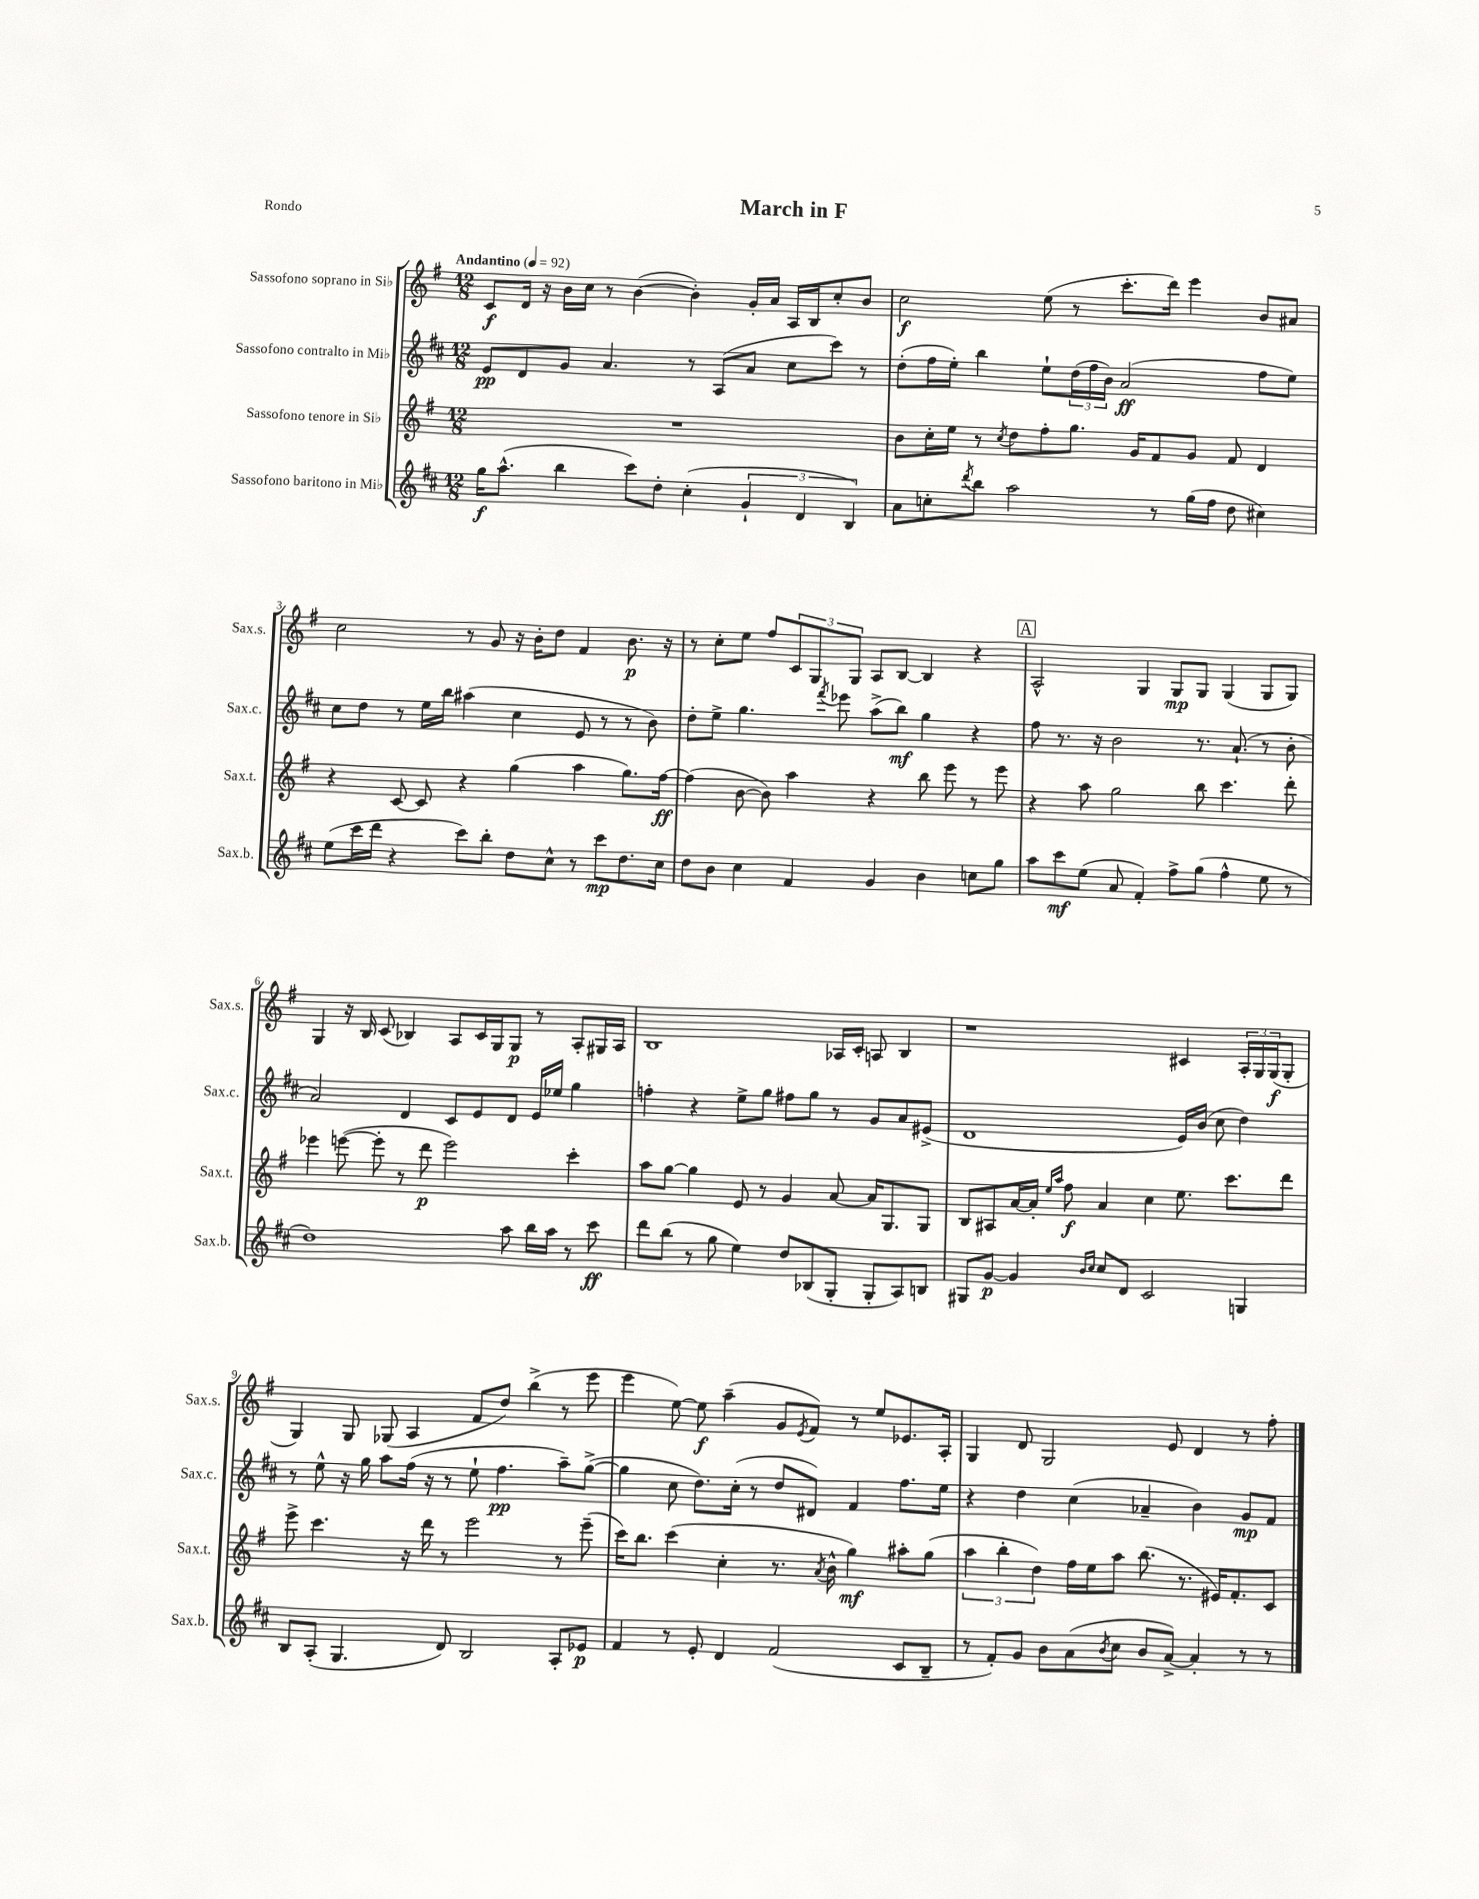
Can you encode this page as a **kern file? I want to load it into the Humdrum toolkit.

**kern	**kern	**kern	**kern
*staff4	*staff3	*staff2	*staff1
*clefG2	*clefG2	*clefG2	*clefG2
*k[f#c#]	*k[f#]	*k[f#c#]	*k[f#]
*M12/8	*M12/8	*M12/8	*M12/8
*MM92	*MM92	*MM92	*MM92
16gg	1.r	8e	8c
(8.aa^^	.	.	.
.	.	8d	16d
.	.	.	16r
4bb	.	8g	16b
.	.	.	16cc
.	.	4.a	8r
8ccc#)	.	.	([4b
8dd'	.	.	.
(4cc#'	.	8r	4b'])
.	.	(8A	.
6g`	.	8a	16g'
.	.	.	16a
.	.	8cc#	16A
6d	.	.	.
.	.	.	16B
.	.	8ccc#)	8cc'
6B)	.	.	.
.	.	8r	8b
=	=	=	=
8a	8b	(8dd'	2cc
8cc'	16cc'	16ff#	.
.	16ee	16ee')	.
8qddd	.	.	.
8bb	8r	4bb	.
.	8qcc	.	.
2aa	8dd	.	.
.	8ff#'	8ee`	(8ee
.	8.gg	(24dd	8r
.	.	24ff#	.
.	.	24b)	.
.	.	(2a	8.ccc'
.	16g	.	.
8r	8f#	.	.
.	.	.	16ddd)
(16gg	8g	.	4eee
16ff#	.	.	.
8dd	8f#	.	.
4cc#)	4d	8ff#	8b
.	.	8ee)	8a#
=	=	=	=
(8ee	4r	8cc#	2cc
16ccc#	.	8dd	.
16ddd	.	.	.
4r	[8c	8r	.
.	8c]	16ee	.
.	.	16bb	.
8ccc#)	4r	(4aa#	8r
8bb'	.	.	8g
8dd	(4gg	4cc#	16r
.	.	.	16b'
8cc#^^	.	.	8dd
8r	4aa	8e	4f#
8ccc#	.	8r	.
8.dd	8.gg)	8r	8.b
.	.	8b)	.
16cc#	[16ff#	.	16r
=	=	=	=
8dd	(4ff#]	8dd'	8r
8b	.	8ee^	8cc'
4cc#	[8b	4.gg	8ee
.	8b])	.	8ff#
4f#	4aa	.	12c
.	.	.	12G
.	.	8qfff#	.
.	.	8eee-	.
.	.	.	12G
4g	4r	(8aa^	8A
.	.	8bb)	[8B
4b	8bb	4gg	4B]
.	8eee	.	.
8cc	8r	4r	4r
8gg	8eee	.	.
=	=	=	=
8aa	4r	8ff#	2A^^
8ccc#	.	8.r	.
(8ee	8aa	.	.
.	.	16r	.
8a	2gg	2b	.
4f#')	.	.	4G
8ff#^	.	.	8G
(8gg	8bb	8.r	8G
4ff#^^	4.ccc	.	(4G
.	.	(8.a`	.
8ee	.	8r	8G
8r	8ddd'	8b'	8G)
=	=	=	=
1dd)	4eee-	2a)	4G
.	([8eee	.	16r
.	.	.	16B
.	8eee']	.	(8c
.	8r	4d	4B-)
.	8ddd	.	.
.	2eee)	8c#	8A
.	.	8e	16c
.	.	.	16G
8aa	.	8d	8G
16bb	.	16e	8r
16aa	.	16ee-	.
8r	4ccc'	4gg	8A'
8ccc#	.	.	16G#
.	.	.	16A
=	=	=	=
8ddd	8aa	4ff'	1B
(8bb	[8gg	.	.
8r	4gg]	4r	.
8gg	.	.	.
4ee)	8e	8ee^	.
.	8r	8gg	.
8dd	4g	8ff#	.
(8B-	.	8gg	.
8G'	[8a	8r	16A-
.	.	.	16c'
8G'	16a]	8g	8A
.	8.G	.	.
8A)	.	8a	4B
8B	8G	(8e#^	.
=	=	=	=
8G#	8B	1d	1r
[8g	8A#	.	.
4g]	[16a	.	.
.	16a']	.	.
.	16qqee	.	.
.	16qqaa	.	.
.	8ff#	.	.
16qqb	.	.	.
16qqcc#	.	.	.
8cc#	4a	.	.
8d	.	.	.
2c#	4cc	.	.
.	8.ee	16e)	4c#
.	.	(16b	.
.	.	8cc#	.
.	8.ccc	.	.
4G	.	4dd)	24A'
.	.	.	24G
.	.	.	(24G
.	8ddd	.	8G'
=	=	=	=
8B	8eee^	8r	4G)
(8A'	4.ccc	8ee^^	.
4.G	.	16r	8G
.	.	16gg	.
.	.	8aa	(8G-
.	16r	(16ff#	4A
.	16ddd	16r	.
8d)	8r	8r	.
2B	2eee	8ee`	8f#
.	.	4.ff#	8dd)
.	.	.	(4bb^
8A'	8r	8aa~)	8r
8e-	(8eee~	([8gg^	8eee
=	=	=	=
4f#	16ccc)	4gg]	4eee
.	8.bb	.	.
8r	(4ccc	8cc#	[8ee)
8e'	.	8.dd)	8ee]
4d	4cc'	.	(4aa~
.	.	(16cc#'	.
.	.	8r	.
(2f#	8.r	8dd	8g
.	.	.	8qe
.	.	8d#)	8f#)
.	8qa	.	.
.	16b^^	.	.
.	4gg)	4f#	8r
.	.	.	8ee
8c#	8aa#'	8.ff#	8.e-
8B~	(8gg	.	.
.	.	16ee	16A'
=	=	=	=
8r	6aa	4r	4G
8f#')	.	.	.
.	6bb'	.	.
8g	.	4dd	8d
.	6dd)	.	.
8b	.	.	2G
(8a	16ff#	(4cc#	.
.	16ee	.	.
8qb	.	.	.
8cc#	8aa	.	.
8b	(8.bb	4a-~	.
[8a^)	.	.	8e
.	8.r	.	.
4a']	.	4b)	4d
.	16e#)	.	.
.	8.f#'	.	.
8r	.	8g	8r
8r	8c	8f#	8ff#'
==	==	==	==
*-	*-	*-	*-
